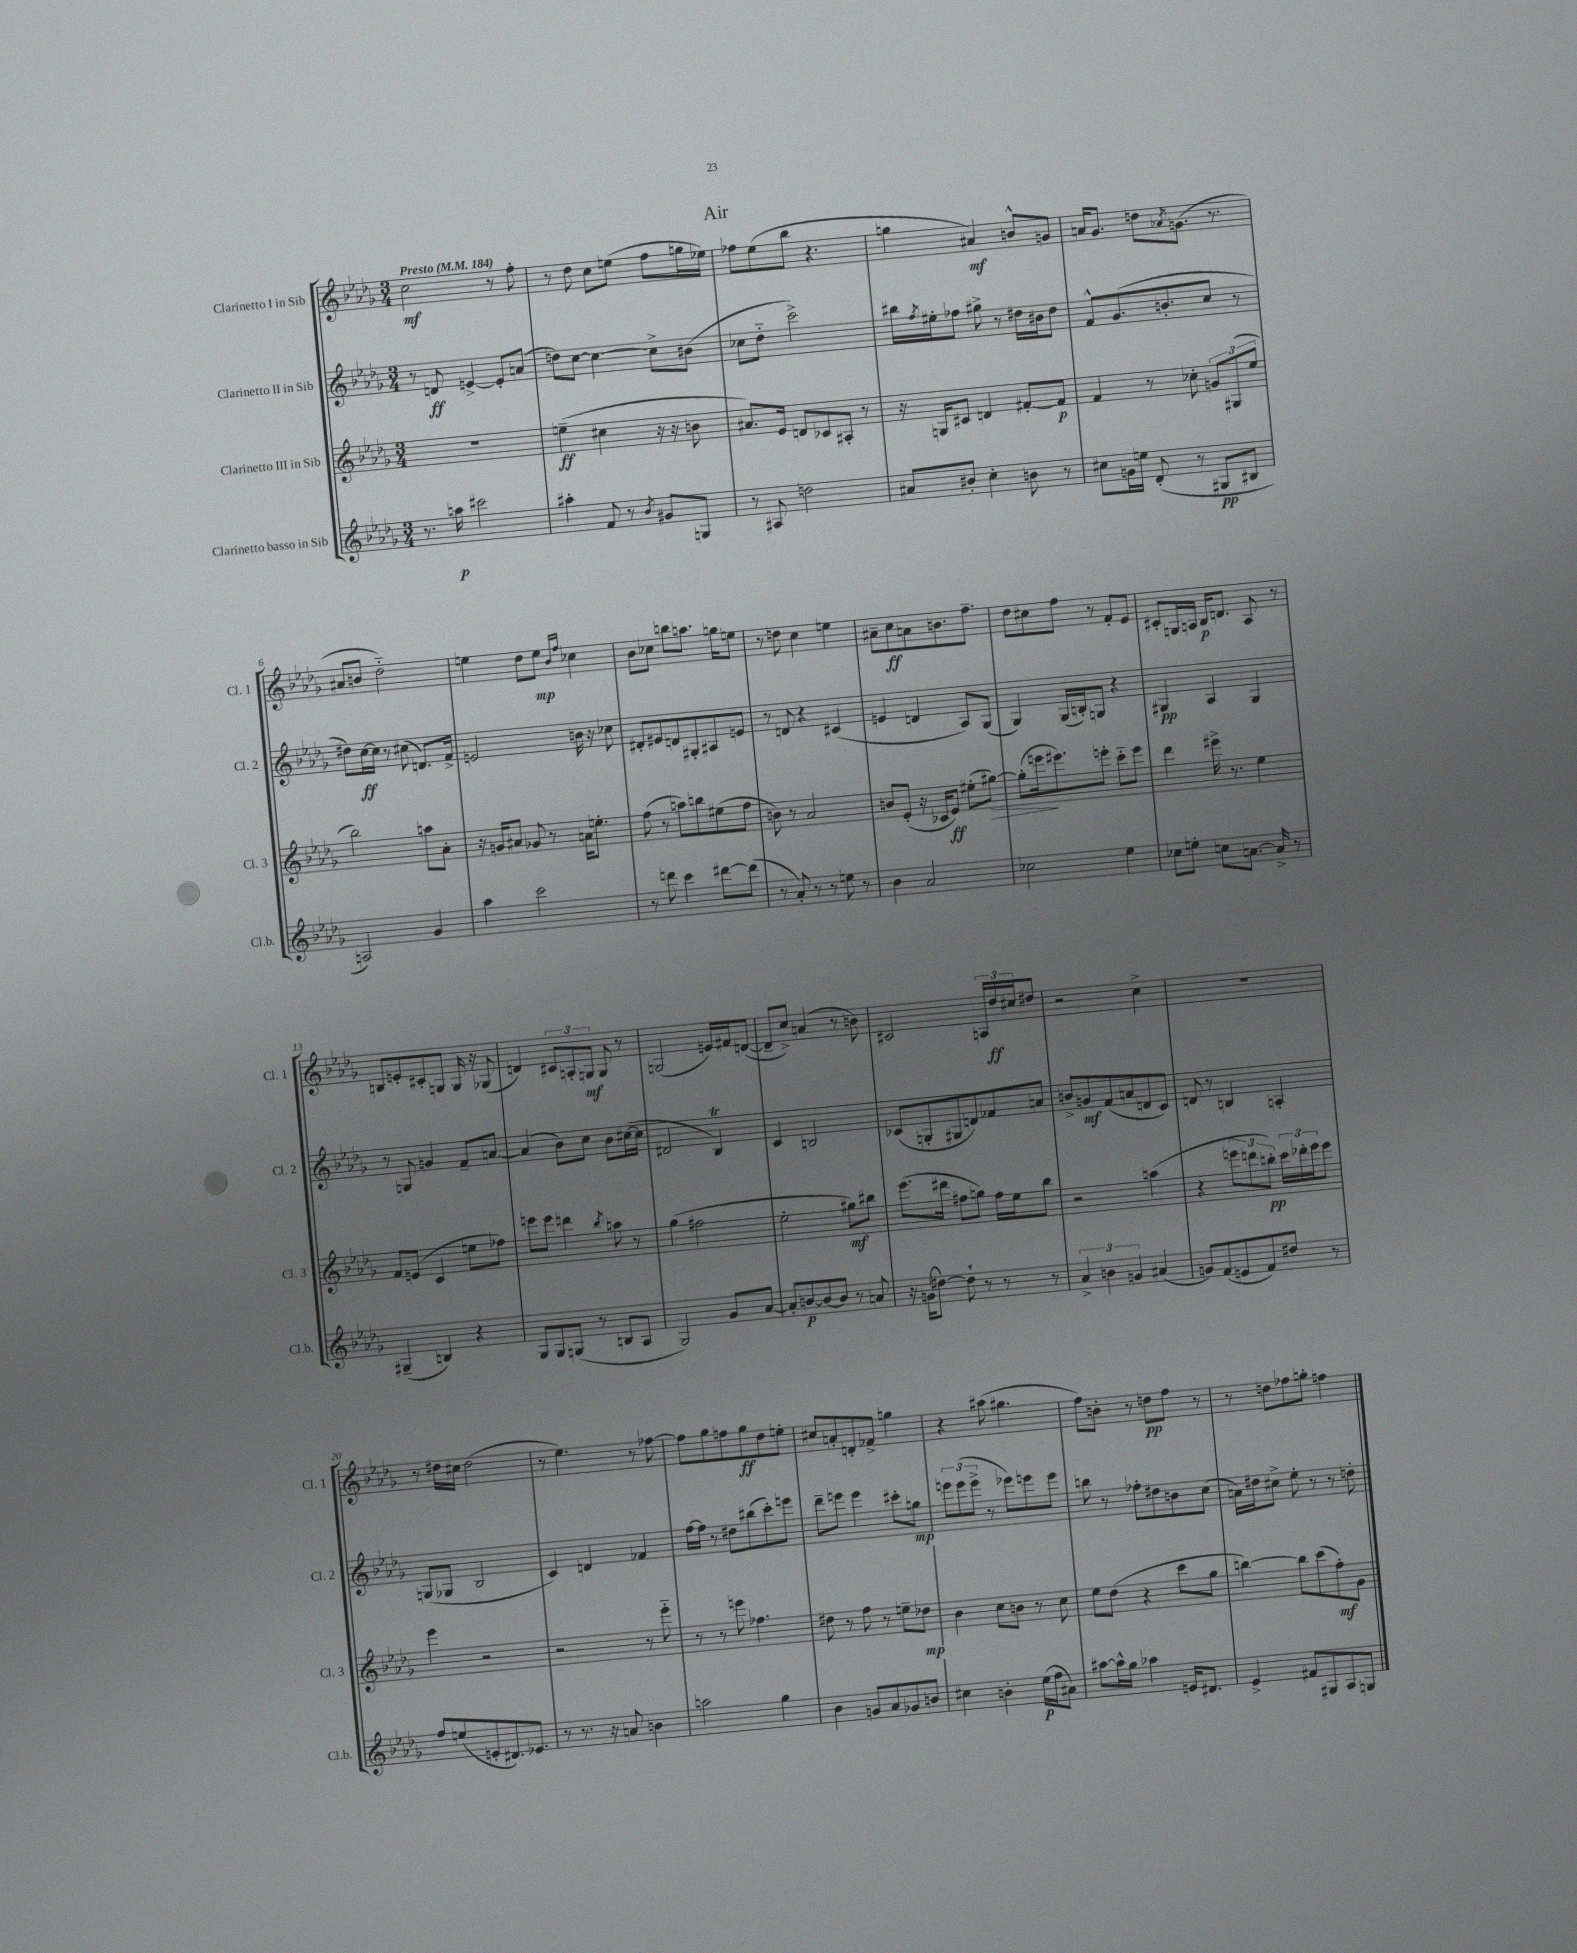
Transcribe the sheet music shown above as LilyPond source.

\header { title = "Air" }
<<
\new StaffGroup <<
\new Staff = "s0" \with { instrumentName = "Clarinetto I in Sib" shortInstrumentName = "Cl. 1" } {
    \clef treble \key des \major \numericTimeSignature \time 3/4 \tempo "Presto" 4 = 184
    c''2\mf r8 f''8-. |
    r8 des''8 c''8 e''8( f''8 g''16 ees''16) |
    fes''8 ees''8( bes''8 r4. |
    g''4 ais'4\mf) b'8-^ g'8 |
    a'16 ges'8. d''8 \acciaccatura { aes'8 } g'8.( r8. |
    ais'8 b'8 des''2-_) |
    e''4 des''8 e''8\mp \grace { bes'16 f''16 } ces''4 |
    bes'8 ces''8 b''8 a''8. g''16 e''8 |
    r8 d''8 c''4 e''4 |
    ais'8-- c''8\ff a'8 b'8. f''8.-- |
    des''8 cis''8 f''8 r8 f'8-. ees'8 |
    cis'8-. g16 a16 bes16\p d'8. a8 r8 |
    b8 e'8-. cis'8-. g8 g16 r16 ges8( |
    d'4) \tuplet 3/2 { cis'8 a8-. g8\mf } g8 r8 |
    g2( e'16) fis'16 d'8~( |
    d'8-- c''8->) a'4( r8 b'8) |
    cis'2 \tuplet 3/2 { a16 des''16\ff cis''16 } dis''8 |
    r2 c''4-> |
    R2. |
    r8 dis''16 cis''16 dis''2( |
    r8 ees''4.) r8 fes''8~ |
    fes''8 ges''8 f''8 ges''8\ff des''8 e''8-. |
    cis''8 a'8-. d'8-. fes'8-> g''4 |
    r4 ais''8( gis''4. |
    f''8) b'8-. r8 d''8\pp f''8 r8 |
    r8 d''8 fes''8 g''8-. f''4 \bar "|." |
}
\new Staff = "s1" \with { instrumentName = "Clarinetto II in Sib" shortInstrumentName = "Cl. 2" } {
    \clef treble \key des \major \numericTimeSignature \time 3/4
    r8 d'8\ff e'4~-> e'8-. a'8( |
    d''8) c''8~ c''4~ c''8-> bis'8( |
    ces''8 des''8-_ c'''2->) |
    bis''16 \acciaccatura { f''8 } eis''16-. fes''8 gis''8-> r8 dis''16 bis'16 dis''8 |
    f'8-^ ges'8.( b'8.-. c''8 r8 |
    dis''8) c''16~\ff c''16 r8 cis''8( d'8.) f'16-> |
    e'2 b'16 r16 ces''8 |
    dis'8-. eis'8 d'8 gis8-. ais8 e'8 |
    r8 d'8 r4 cis'4( |
    e'4 d'4 aes8) ges8( |
    ges4) ges16( b16-.) g8 r4 |
    gis4\pp aes4 gis4 |
    r8 g8 g'4 f'8-- a'8~ |
    a'4( bes'8) c''8 bes'8 cis''16~( cis''16 |
    dis'2 bes4\trill) |
    c'4 b2 |
    ces'8( g8-. gis8 d'8) fes'8 a'8 |
    b'8-> g'8\mf f'8( a'8 d'8 c'8) |
    d'8 r8 b4 a4-. |
    g8( ges8 bes2 |
    c'4) d'4 fes'4 |
    f''16~ f''16 r8 dis''8 bis''8( c'''8-.) e'''8 |
    des'''8-- e'''8 e'''4 cis'''8-. g''8\mp |
    \tuplet 3/2 { e'''8 e'''8( e'''8-> } r8 ees'''8) e'''8 e'''8 |
    b''8 r8 fes''8-. dis''8 b'8 c''8( |
    a'16) dis''16 cis''8-> ees''8-. r8 r8 d''8-. \bar "|." |
}
\new Staff = "s2" \with { instrumentName = "Clarinetto III in Sib" shortInstrumentName = "Cl. 3" } {
    \clef treble \key des \major \numericTimeSignature \time 3/4
    R2. |
    e''4--\ff( cis''4 r16 r16 b'8 |
    ais'8.) ees'16 d'8 ces'8 ais8-. r8 |
    r16 g16 cis'8 d'4 fis'8~-. fis'8\p |
    f'4 r8 ces''8-. \tuplet 3/2 { g'8 gis8( ees''8 } |
    bes''2) a''8 aes'8-. |
    r16 g'16 ais'8 ges'8 r8 a'16 e''8.-. |
    f''8( r8 a''8) b''8 eis''8( f''8 |
    b'8) r8 aes'2 |
    b'8 ees'8-.( r16 ces'16 ees'8\ff) eis''8-.( gis''8~\>) |
    gis''8-.( e'''16\! eis'''8.) e'''8-. c'''8-_ e'''8 |
    des'''4 eis'''16-> r8. ees''4 |
    f'8 e'8( c'4 e''8 fes''8) |
    e'''8 e'''8 d'''4 \acciaccatura { bes''8 } a''8 r8 |
    ges''4( fis''2 |
    ees''2-. gis''8\mf) bis''8 |
    ees'''8.( dis'''16 fis''8 g''8) fis''16 ees''16 bes''8 |
    r2 a''4( |
    r4 \tuplet 3/2 { e'''8 d'''8 b''8-.\pp) } \tuplet 3/2 { c'''16 des'''16-. e'''16 } e'''8 |
    ees'''4 r2 |
    r2 r8 ees'''8-_ |
    r8 r8 e'''8 fes''4. |
    dis''8 r8 f''8 r8 e''8-- des''8\mp |
    bes'4 c''8 b'8 r8 c''8 |
    ees''8 des''8( r4 c'''8 ges''8 |
    b''4~) b''8 c'''8( f''8-.\mf) ges'8 \bar "|." |
}
\new Staff = "s3" \with { instrumentName = "Clarinetto basso in Sib" shortInstrumentName = "Cl.b." } {
    \clef treble \key des \major \numericTimeSignature \time 3/4
    r8. a''16\p cis'''2 |
    ais''4-. f'8 r8 \acciaccatura { bes'8 } gis'8 g8 |
    r8 ais8 d''2 |
    ais'8 bis'8-. c''4-. b'8 r8 |
    cis''8 g'16 e''16 des'8-.( r8 gis8\pp bis8 |
    a2) ges'4 |
    aes''4 c'''2 |
    r8 d'''8 c'''4 dis'''8~ dis'''8( |
    r8 aes'8-.) r8 r8 e''8 r8 |
    bes'4 aes'2 |
    ces''2 ees''4 |
    ces''8 e''8-. c''8 a'8.~ a'16-> r8 |
    gis4--( b4) r4 |
    ges8 ges8 g8( r8 b8 aes8 |
    ges2) ges'8 aes'8~ |
    aes'8-. b'8~\p b'8~ b'8 r8 a'8 |
    r16 g'16( dis''8~) dis''8-! r8 r8 r8 |
    \tuplet 3/2 { aes'4-> b'4 g'4 } ais'4( |
    g'8) f'8( e'8 f'8) dis''8 r8 |
    f''8 e''8( e'8-. dis'8.) ees'8. |
    r8 r8. r16 a'8 b'4 |
    a''2 ges''4 |
    bes'4 g'8 aes'8 ges'8 b'8 |
    cis''4 b'4-. ees''16\p( f''16 ais'8) |
    ais''8~ ais''16-^ ges''16 aes''4 e'16 dis'8. |
    ees'4-> fis'8 gis8 aes8 g8 \bar "|." |
}
>>
>>
